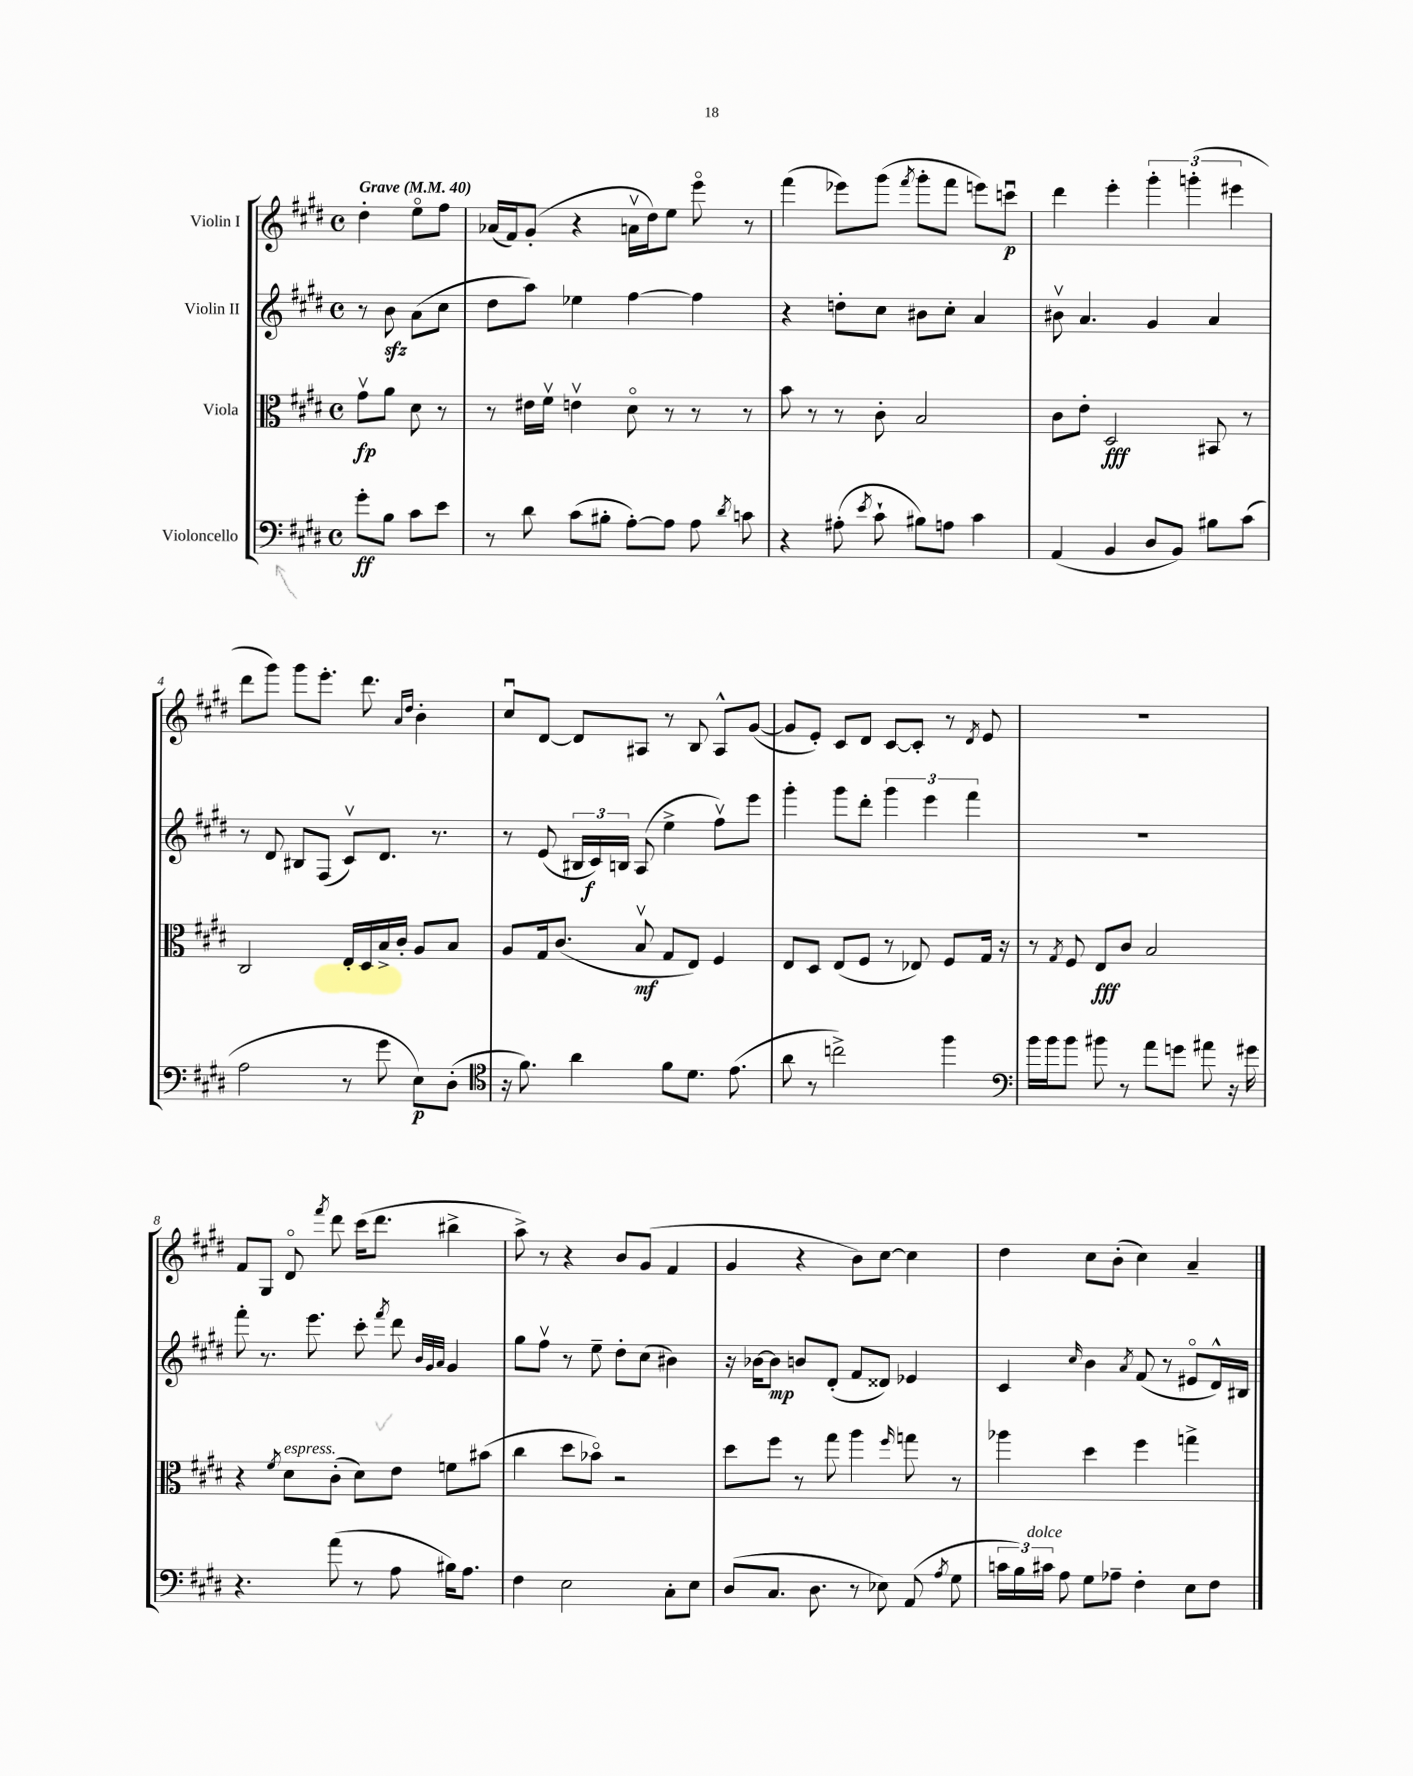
<<
\new StaffGroup <<
\new Staff = "s0" \with { instrumentName = "Violin I" } {
    \clef treble \key e \major \defaultTimeSignature \time 4/4 \partial 2 \tempo "Grave" 4 = 40
    \autoBeamOff dis''4-. e''8[\flageolet fis''8] |
    aes'16[( fis'16) gis'8]-.( r4 a'16[\upbow dis''16) e''8] e'''8\flageolet r8 |
    fis'''4( ees'''8[) gis'''8]( \acciaccatura { fis'''8 } gis'''8[-. fis'''8] e'''8[) c'''8]\downbow\p |
    dis'''4 e'''4-. \tuplet 3/2 { gis'''4-. g'''4-.( eis'''4 } |
    dis'''8[ gis'''8]) gis'''8[ e'''8.]-. dis'''8. \grace { a'16[ dis''16] } b'4-. |
    cis''8[\downbow dis'8]~ dis'8[ ais8] r8 b8 ais8[-^ gis'8]~( |
    gis'8[ e'8]-.) cis'8[ dis'8] cis'8[~ cis'8]-. r8 \acciaccatura { dis'8 } e'8 |
    R1 |
    fis'8[ gis8] dis'8\flageolet \acciaccatura { fis'''8 } dis'''8 cis'''16[( dis'''8.] bis''4-> |
    a''8->) r8 r4 b'8[ gis'8]( fis'4 |
    gis'4 r4 b'8[) cis''8]~ cis''4 |
    dis''4 cis''8[ b'8]-.( cis''4) a'4-- \bar "|." |
}
\new Staff = "s1" \with { instrumentName = "Violin II" } {
    \clef treble \key e \major \defaultTimeSignature \time 4/4 \partial 2
    \autoBeamOff r8 b'8\sfz a'8[( cis''8] |
    dis''8[ a''8]) ees''4 fis''4~ fis''4 |
    r4 d''8[-. cis''8] bis'8[ cis''8]-. a'4 |
    bis'8\upbow a'4. gis'4 a'4 |
    r8 dis'8 bis8[ fis8]( cis'8[\upbow) dis'8.] r8. |
    r8 e'8( \tuplet 3/2 { bis16[ cis'16\f) b16] } a8( e''4-> fis''8[\upbow) e'''8] |
    gis'''4-. gis'''8[ dis'''8]-. \tuplet 3/2 { gis'''4 e'''4 fis'''4 } |
    R1 |
    fis'''8-. r8. e'''8. cis'''8-. \acciaccatura { fis'''8 } dis'''8 \grace { b'32[ gis'32 a'32] } gis'4 |
    gis''8[ fis''8]\upbow r8 e''8-- dis''8[-. cis''8]( bis'4) |
    r16 bes'16[~ bes'8]\mp b'8[ dis'8]-.( fis'8[ disis'8]) ees'4 |
    cis'4 \grace { cis''16 } b'4 \acciaccatura { a'8 } fis'8( r8 eis'8[\flageolet dis'16-^) bis16] \bar "|." |
}
\new Staff = "s2" \with { instrumentName = "Viola" } {
    \clef alto \key e \major \defaultTimeSignature \time 4/4 \partial 2
    \autoBeamOff gis'8[\upbow\fp a'8] dis'8 r8 |
    r8 eis'16[ fis'16]\upbow e'4\upbow dis'8\flageolet r8 r8 r8 |
    b'8 r8 r8 cis'8-. b2 |
    cis'8[ e'8]-. dis2\fff bis,8 r8 |
    cis2 e16[-. dis16 b16-> cis'16]-. a8[ b8] |
    a8[ gis16 cis'8.]( b8\upbow\mf gis8[ e8]) fis4 |
    e8[ dis8] e8[( fis8] r8 ees8) fis8[ gis16] r16 |
    r8 \acciaccatura { gis8 } fis8 e8[\fff cis'8] b2 |
    r4 \acciaccatura { fis'8 } dis'8[^\markup { \italic "espress." } cis'8]-.( dis'8[) e'8] f'8[ bis'8]( |
    cis''4 dis''8[ bes'8]\flageolet) r2 |
    dis''8[ fis''8] r8 gis''8 a''4 \grace { fis''16 } g''8 r8 |
    aes''4 dis''4 fis''4 g''4-> \bar "|." |
}
\new Staff = "s3" \with { instrumentName = "Violoncello" } {
    \clef bass \key e \major \defaultTimeSignature \time 4/4 \partial 2
    \autoBeamOff gis'8[-.\ff b8] cis'8[ e'8] |
    r8 dis'8 cis'8[( bis8]-. a8[~-.) a8] a8 \acciaccatura { dis'8 } c'8 |
    r4 ais8-.( \acciaccatura { e'8 } cis'8-! bis8[) a8] cis'4 |
    a,4( b,4 dis8[ b,8]) bis8[ cis'8]( |
    a2 r8 gis'8 e8[\p) dis8]-.( |
    \clef tenor r16 fis'8.) a'4 fis'8[ dis'8.] e'8.( |
    a'8 r8 c''2->) fis''4 |
    \clef bass b'16[ b'16 b'8] bis'8 r8 a'8[ g'8] ais'8 r16 gis'16 |
    r4. a'8( r8 a8 bis16[) a8.] |
    fis4 e2 cis8[-. e8] |
    dis8[( cis8.] dis8. r8 ees8) a,8( \acciaccatura { a8 } gis8 |
    \tuplet 3/2 { c'16[ b16) cis'16]^\markup { \italic "dolce" } } a8 gis8[ aes8]-- fis4-. e8[ fis8] \bar "|." |
}
>>
>>
